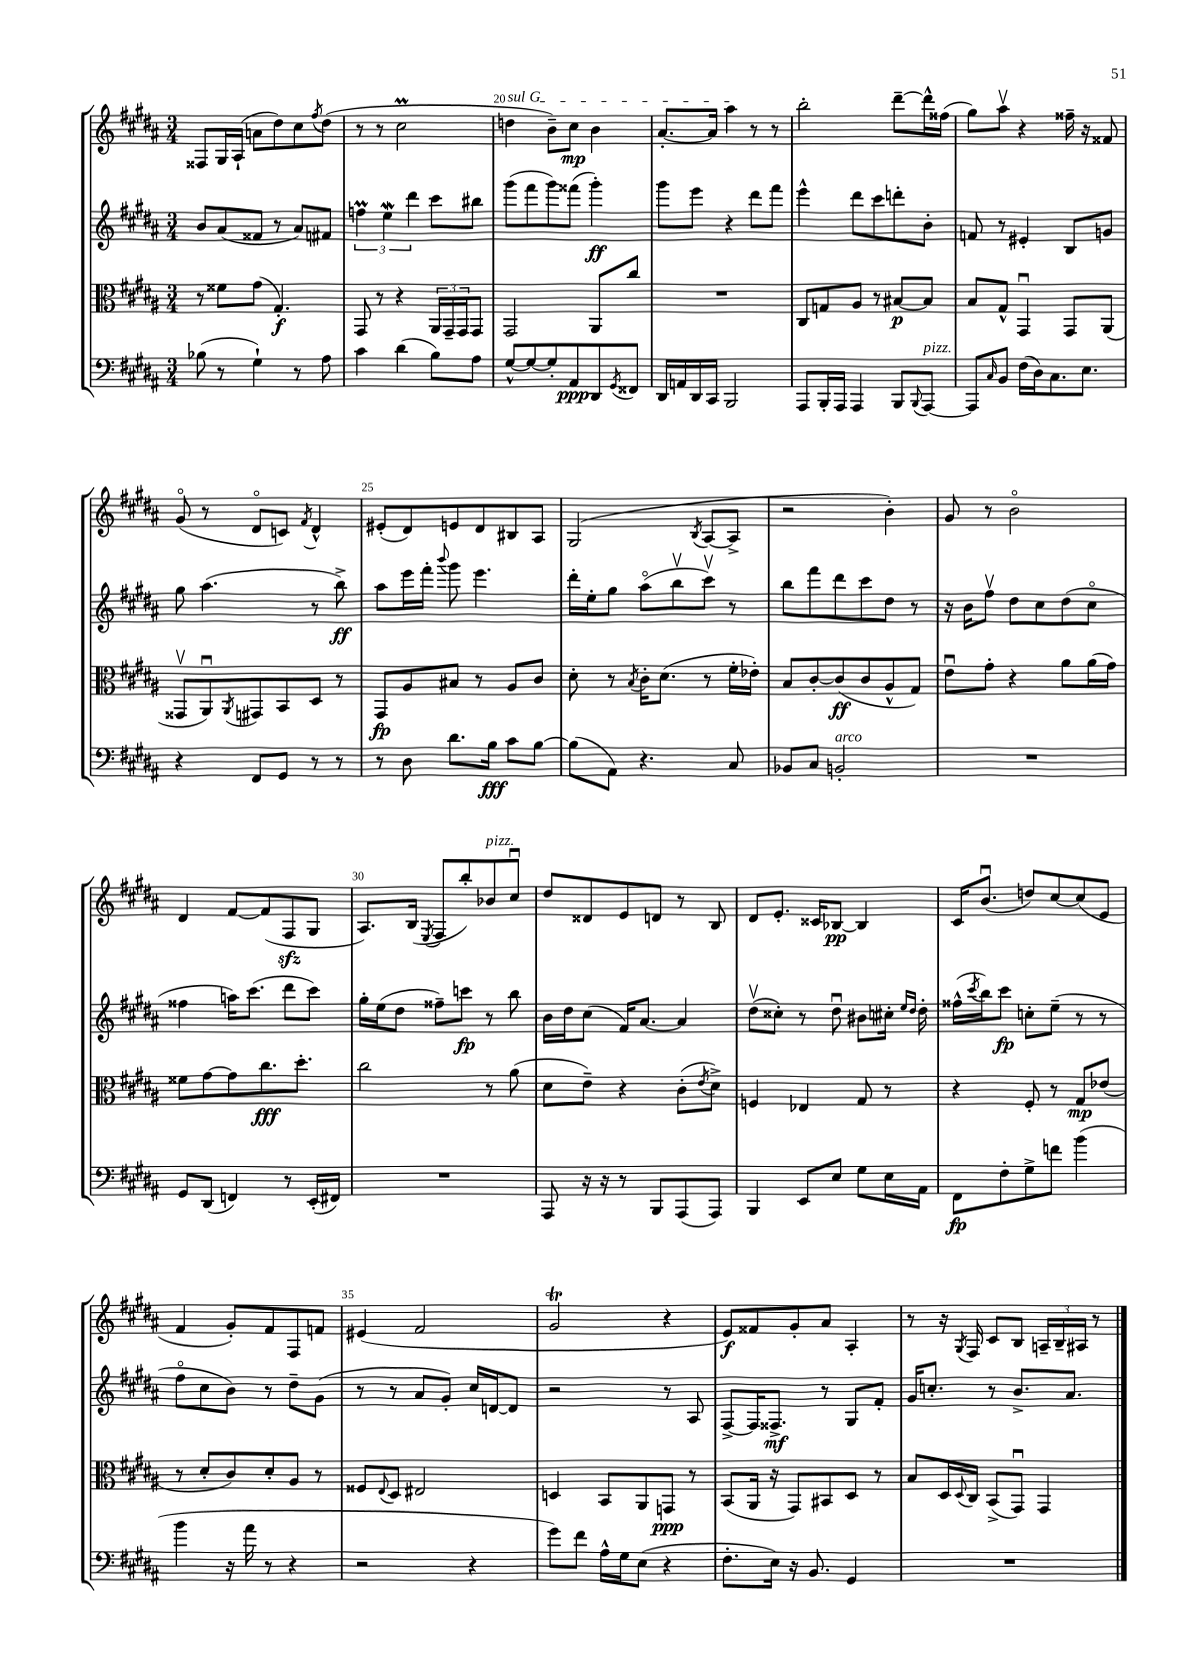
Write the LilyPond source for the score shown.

<<
\new StaffGroup <<
\new Staff = "s0" {
    \clef treble \key b \major \numericTimeSignature \time 3/4
    fisis8 gis16 ais16-!( a'8 dis''8) cis''8 \acciaccatura { fis''8 } dis''8( |
    r8 r8 cis''2\prall |
    \once \override TextSpanner.bound-details.left.text = \markup { \italic "sul G" } d''4\startTextSpan b'8--) cis''8\mp b'4 |
    ais'8.~-. ais'16 ais''4\stopTextSpan r8 r8 |
    b''2-. dis'''8~-- dis'''16-^ fisis''16( |
    gis''8) ais''8\upbow r4 fisis''16-- r16 fisis'8 |
    gis'8\flageolet( r8 dis'8\flageolet c'8) \acciaccatura { fis'8 } dis'4-^ |
    eis'8-.( dis'8) e'8 dis'8 bis8 ais8 |
    gis2( \acciaccatura { b8 } ais8~ ais8-> |
    r2 b'4-.) |
    gis'8 r8 b'2\flageolet |
    dis'4 fis'8~ fis'8( fis8\sfz gis8 |
    ais8.) b16( \acciaccatura { e8 } fis8 b''8-.) bes'8^\markup { \italic "pizz." } cis''8\downbow |
    dis''8 disis'8 e'8 d'8 r8 b8 |
    dis'8 e'8.-. cisis'16 bes8~\pp bes4 |
    cis'16 b'8.\downbow( d''8) cis''8~ cis''8( e'8 |
    fis'4 gis'8-.) fis'8 fis8 f'8 |
    eis'4( fis'2 |
    gis'2\trill r4 |
    e'8\f) fisis'8 gis'8-. ais'8 ais4-. |
    r8 r16 \acciaccatura { gis8 } fis16 cis'8 b8 \tuplet 3/2 { a16-- b16-- ais16 } r8 \bar "|." |
}
\new Staff = "s1" {
    \clef treble \key b \major \numericTimeSignature \time 3/4
    b'8 ais'8( fisis'8 r8 ais'8) fis'8 |
    \tuplet 3/2 { f''4\prall e''4\mordent dis'''4 } cis'''8 bis''8 |
    gis'''8( fis'''8 gis'''8) fisis'''8( gis'''4-.\ff) |
    gis'''8 e'''8 r4 dis'''8 fis'''8 |
    e'''4-^ dis'''8 cis'''8 d'''8-. b'8-. |
    f'8 r8 eis'4-. b8 g'8 |
    gis''8 ais''4.( r8 b''8->\ff) |
    ais''8 e'''16 fis'''16-. \appoggiatura { b'''8 } gis'''8 e'''4. |
    dis'''16-. e''16-. gis''8 ais''8\flageolet( b''8\upbow cis'''8\upbow) r8 |
    b''8 fis'''8 dis'''8 cis'''8 dis''8 r8 |
    r16 b'16 fis''8\upbow dis''8 cis''8 dis''8( cis''8\flageolet |
    fisis''4 a''16) cis'''8.( dis'''8 cis'''8) |
    gis''16-. e''16( dis''8 fisis''8--) c'''8\fp r8 b''8 |
    b'16 dis''16 cis''8( fis'16) ais'8.~ ais'4 |
    dis''8\upbow( cisis''8-.) r8 dis''8\downbow bis'8 cis''16-. \grace { e''16 dis''16 } dis''16-. |
    fisis''16-^( \acciaccatura { cis'''8 } b''16) cis'''8\fp c''8-. e''8--( r8 r8 |
    fis''8\flageolet cis''8 b'8) r8 dis''8-- gis'8( |
    r8 r8 ais'8 gis'8-.) cis''16 d'16~ d'8 |
    r2 r8 ais8 |
    fis8~-> fis16 fisis8.->\mf r8 gis8 fis'8-. |
    gis'16 c''8.-. r8 b'8.-> ais'8. \bar "|." |
}
\new Staff = "s2" {
    \clef alto \key b \major \numericTimeSignature \time 3/4
    r8 fisis'8 gis'8( gis4.-.\f) |
    gis,8 r8 r4 \tuplet 3/2 { ais,16 gis,16-- gis,16 } gis,8 |
    gis,2 ais,8 cis''8 |
    R2. |
    cis8 g8 ais8 r8 bis8~\p bis8 |
    b8 gis8-^ gis,4\downbow gis,8 ais,8( |
    gisis,8\upbow ais,8\downbow) \acciaccatura { ais,8 } gis,8 b,8 dis8 r8 |
    gis,8\fp ais8 bis8 r8 ais8 cis'8 |
    dis'8-. r8 \acciaccatura { b8 } cis'16-. dis'8.( r8 fis'16-. ees'16-.) |
    b8 cis'8~-. cis'8\ff( cis'8 ais8-^ gis8) |
    e'8\downbow gis'8-. r4 ais'8 ais'16( gis'16) |
    fisis'8 gis'8~ gis'8 cis''8.\fff dis''8.-. |
    cis''2 r8 ais'8( |
    dis'8 e'8--) r4 cis'8-.( \acciaccatura { e'8 } dis'8->) |
    f4 ees4 gis8 r8 |
    r4 fis8-. r8 gis8\mp ees'8( |
    r8 dis'8-. cis'8) dis'8-. ais8 r8 |
    fisis8 \appoggiatura { e8 } dis8 eis2 |
    d4 b,8 ais,8 g,8\ppp r8 |
    b,8( ais,16 r16 gis,8) bis,8 dis8 r8 |
    b8 dis16 \appoggiatura { dis8 } cis16 b,8->( gis,8\downbow) gis,4 \bar "|." |
}
\new Staff = "s3" {
    \clef bass \key b \major \numericTimeSignature \time 3/4
    bes8( r8 gis4-!) r8 ais8 |
    cis'4 dis'4( b8) ais8 |
    gis8~-^ gis8~ gis8-. ais,8\ppp dis,8 \acciaccatura { gis,8 } fisis,8 |
    dis,16 a,16 dis,16 cis,16 b,,2 |
    ais,,8 b,,16-. ais,,16 ais,,4 b,,8 \appoggiatura { b,,8 } ais,,8~^\markup { \italic "pizz." } |
    ais,,8 \grace { cis16 } b,8 fis16( dis16) cis8. e8. |
    r4 fis,8 gis,8 r8 r8 |
    r8 dis8 dis'8. b16\fff cis'8 b8~ |
    b8( ais,8) r4. cis8 |
    bes,8 cis8 b,2-.^\markup { \italic "arco" } |
    R2. |
    gis,8 dis,8( f,4) r8 e,16-.( fis,16) |
    R2. |
    ais,,8 r16 r16 r8 b,,8 ais,,8( ais,,8) |
    b,,4 e,8 e8 gis8 e16 ais,16 |
    fis,8\fp fis8-. gis8-> f'8 b'4( |
    b'4 r16 ais'16 r8 r4 |
    r2 r4 |
    gis'8) fis'8 ais16-^ gis16 e8( r4 |
    fis8.-. e16) r16 b,8. gis,4 |
    R2. \bar "|." |
}
>>
>>
\layout { \context { \Score currentBarNumber = #18 \override BarNumber.break-visibility = ##(#f #t #t) barNumberVisibility = #(every-nth-bar-number-visible 5) } }
